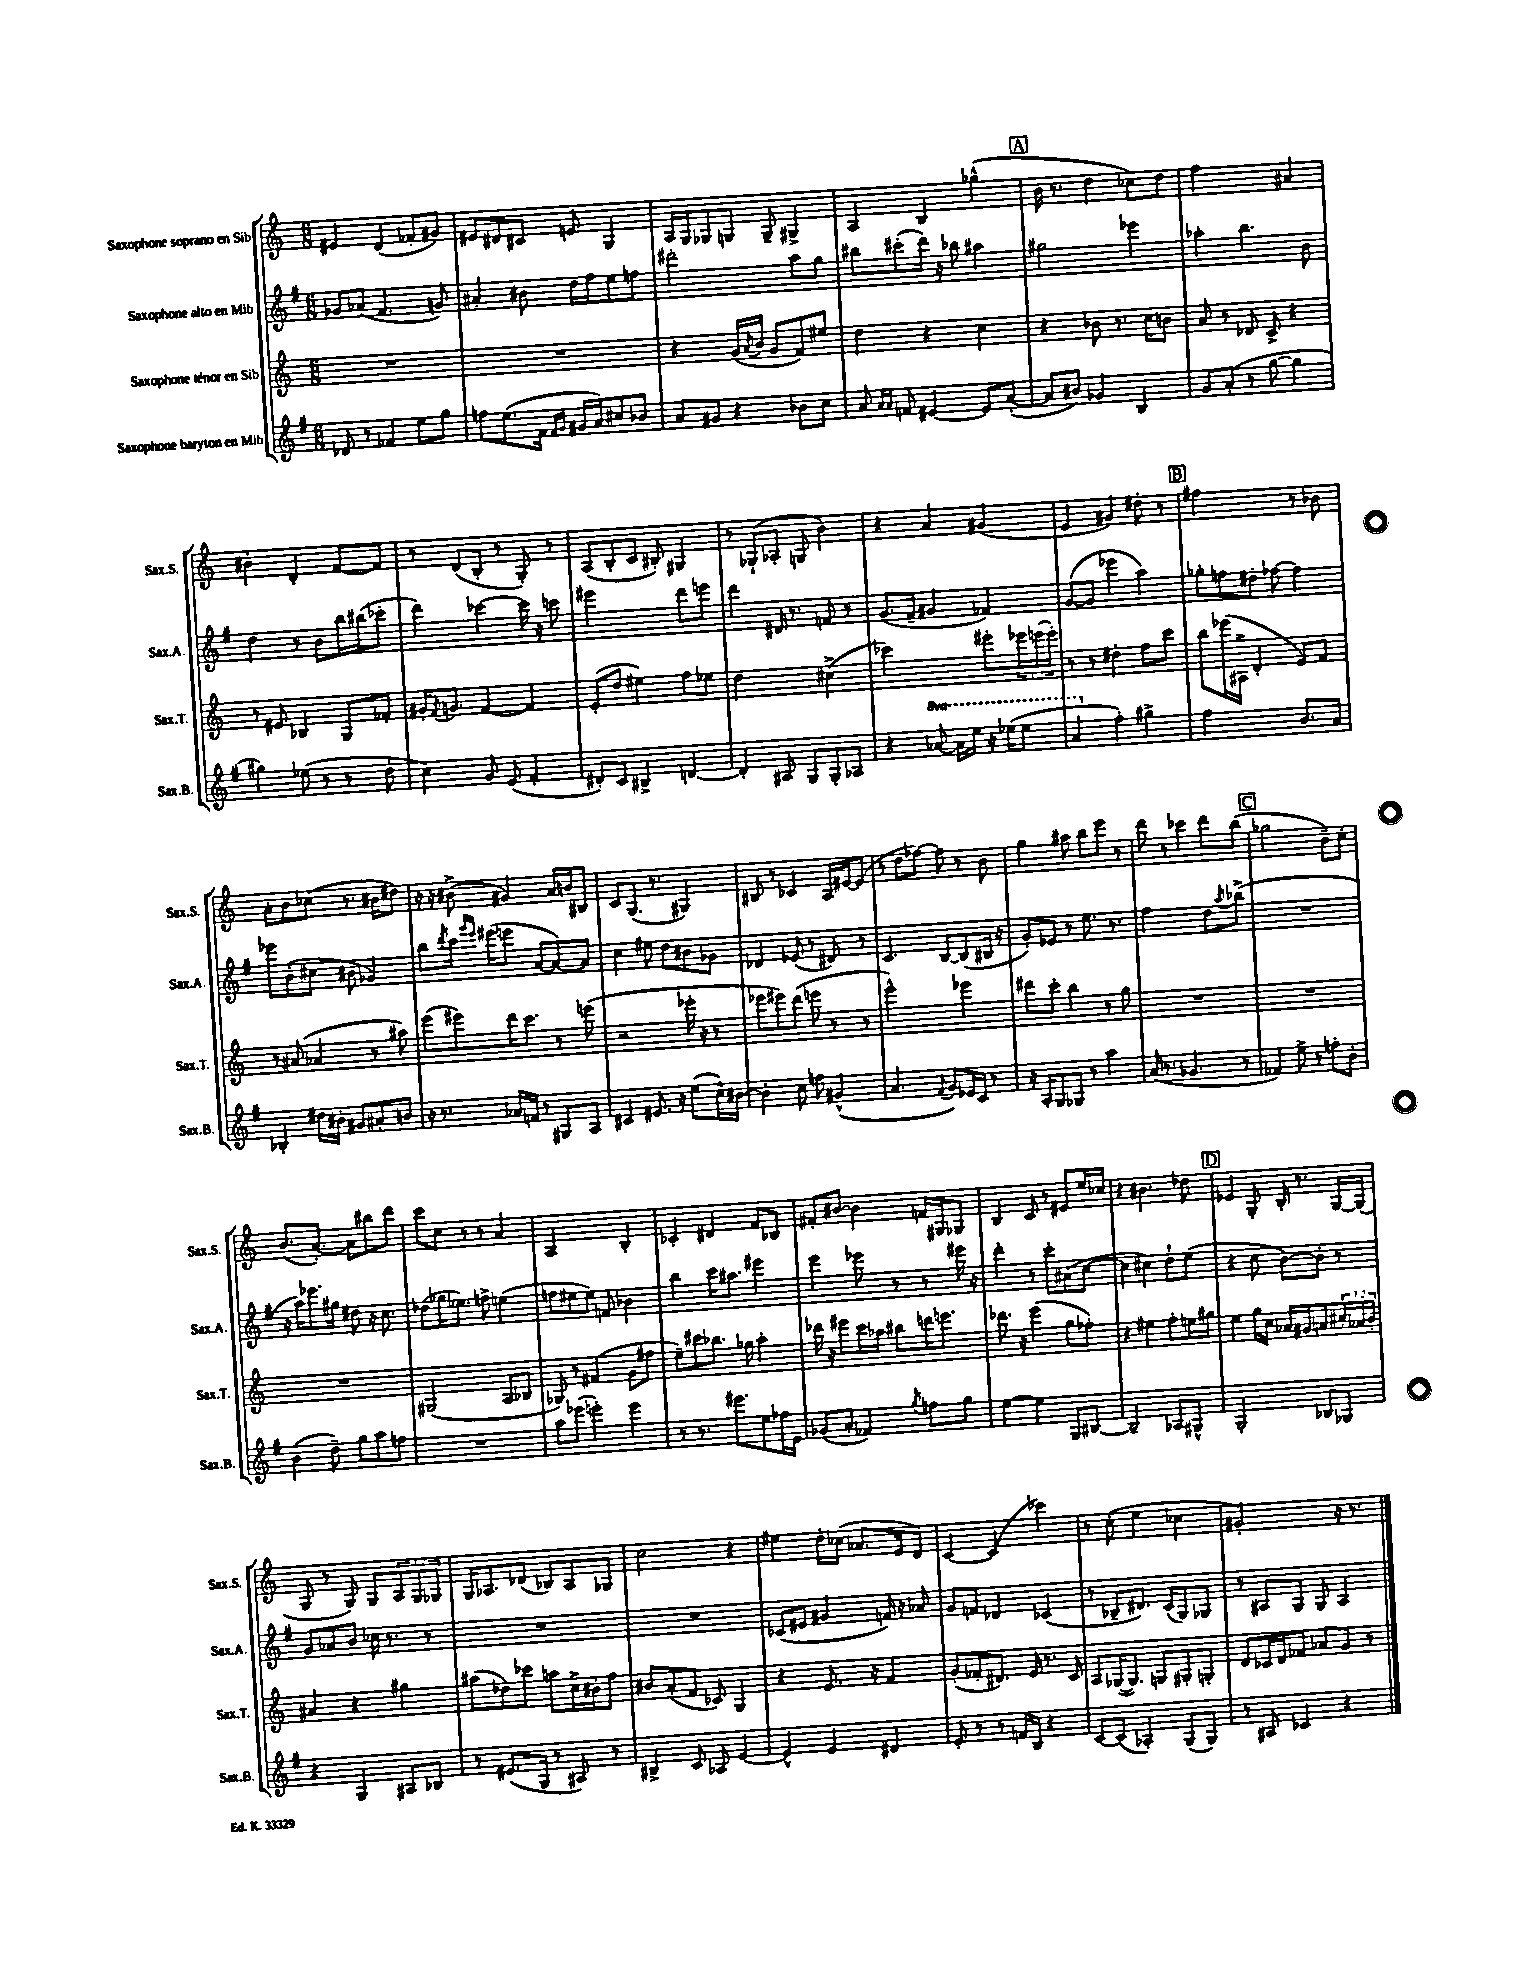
<<
\new StaffGroup <<
\new Staff = "s0" \with { instrumentName = "Saxophone soprano en Sib" shortInstrumentName = "Sax.S." } {
    \clef treble \key c \major \numericTimeSignature \time 6/8 \override Staff.TupletNumber.text = #tuplet-number::calc-fraction-text
    eis'4 d'4( fes'8-. gis'8) |
    eis'8 dis'8 cis'8 e'8 g4 |
    a16 g16 ges8 g8 g8-- gis4-> |
    a4 b4 ges''4-^( |
    \mark \markup { \box "A" } b'16 r8. d''4 ces''8) d''8 |
    f''2 ais'4 |
    bis'4-. d'4-. f'8~ f'8 |
    r8 d'8( b8-. r8 g8-.) r8 |
    a8( b8-. c'8 bis8-.) gis4 |
    r8 ges8-!( aes8-. g8 b'4) |
    r4 a'4 gis'4( |
    e'4 gis'4) dis''8-. r8 |
    \mark \markup { \box "B" } fis''2 r8 bes'8 |
    a'8-. b'8 ces''8( r8. bis'16 dis''8) |
    r16 r16 bis'8->( gis'4) a'16 b'16 bis8 |
    c'8 g8.( r8. gis4) |
    bis8 r8 ces'4 a16 eis'16~ eis'8( |
    r8 d''8 fes''8~) fes''8 r8 b'8 |
    g''4 ais''8 b''8 e'''8 r8 |
    d'''8 r8 ces'''4 d'''8 b''8( |
    \mark \markup { \box "C" } ges''2 b'8--) c''8-. |
    b'8.( a'8.~-.) a'8 bis''8 d'''8 |
    c'''8 c''8 r8 r8 a'4 |
    a2 b4-. |
    ces'4-. dis'4 f'8 bes8 |
    fis'8-. bis'8~ bis'4 f'16 gis16 ges8 |
    b4 c'8 r8 eis'8 e''16 ces''16 |
    r4 bis'4. des''8 |
    \mark \markup { \box "D" } ees'4 g8-. b16-. r8. g16~ g16( |
    g8 r8 g8) g8 \tuplet 3/2 { a8 g8 ges8 } |
    g16 aes8. des'8( bes8) aes8 ges8 |
    c''2 r4 |
    eis''4 d''16-. ces''16( aes'8. e'16 d'8) |
    c'4~ c'4( ces'''4) |
    r8 c''8-.( e''4 ces''4 |
    gis'2-.) r16 r8. \bar "|." |
}
\new Staff = "s1" \with { instrumentName = "Saxophone alto en Mib" shortInstrumentName = "Sax.A." } {
    \clef treble \key g \major \numericTimeSignature \time 6/8
    ges'8 aes'8( fis'4. g'8) |
    ais'4-. bis'8 d''16 fis''16 e''8 f''8 |
    dis'''2-. a''8 g''8 |
    bis''8 cis'''8-.( d'''16) r16 bes''8 ais''4 |
    \mark \markup { \box "A" } gis''2 ees'''4 |
    aes''4-. b''4. b'8 |
    d''4 r8 b'8 b''16 bis''16( ces'''8-. |
    d'''4) ces'''4~ ces'''16 r16 c'''8 |
    eis'''2 d'''8 e'''8 |
    d'''4 dis'16 r8. f'8 r8 |
    g'8.( fis'16-- gis'4 fes'4) |
    g'8~( g'8 ees'''4 a''4) |
    \mark \markup { \box "B" } ges''8-. f''8 dis''8-. fes''8~ fes''4 |
    ees'''8 b'8-.( cis''8 bis'8 ges'4) |
    b''8 \acciaccatura { d'''8 } c'''16 \grace { g'''16 e'''16 } eis'''16( e'''8 a'8~ a'8~) a'8 |
    c''4 eis''8 d''8 bis'8 ges'8 |
    des'4 ees'8( r8 dis'8) r8 |
    c'4. b8~ b8( bis16 r16 |
    g'8-.) ees'8 r8 e''8. r8. |
    fis''2 d''8 \acciaccatura { a''8 } bes''8->( |
    \mark \markup { \box "C" } R2. |
    r16 a''16) ees'''8. gis''16 dis''8 r16 c''8. |
    des''8( ges''16 ees''8.) f''8-> e''4( |
    f''8 eis''8 eis''8) f'8 bes'4 |
    b''4 c'''16 ais''8. eis'''4 |
    e'''4 ees'''8 r8 r8 eis'''16 r16 |
    d'''4-. r8 c'''8-. ais'8( c''8~ |
    c''4 cis''4) d''8-! e''8( |
    \mark \markup { \box "D" } r4 c''8 b'8~) b'8-. r8 |
    g'8 aes'8 b'8 ces''16 r8. r8 |
    R2. |
    R2. |
    ces'8( eis'8 gis'4 f'16) r16 aes'8 |
    g'8 f'8 des'4 ces'4( |
    r8 bes8-- dis'8.) c'16( g8) ges8 |
    r8 ais8 g8 g8 ais4 \bar "|." |
}
\new Staff = "s2" \with { instrumentName = "Saxophone ténor en Sib" shortInstrumentName = "Sax.T." } {
    \clef treble \key c \major \numericTimeSignature \time 6/8 \override Staff.TupletNumber.text = #tuplet-number::calc-fraction-text
    R2. |
    R2. |
    r4 g'16( \acciaccatura { a'8 } b'16 g'8 f'8) eis''8 |
    d''4 r4 c''4 |
    \mark \markup { \box "A" } r4 bes'8 r8. c''16 b'8 |
    a'8 r8 des'8 c'8-> r4 |
    r8 eis'8 bes4 g8 fes'8-. |
    gis'16-. \acciaccatura { f'8 } g'8. f'4~ f'4 |
    e'8-.( d''8 eis''4) f''8 ees''8 |
    d''2 cis''4->( |
    ces'''2) eis'''8-. \tuplet 3/2 { ees'''16 e'''16( e'''16-.) } |
    r8 r8 dis''4-. f''8 c'''8 |
    \mark \markup { \box "B" } b''8 ees'''16( ais16-> d'4-. e'8) f'8 |
    r8 ais'8( aes'4 r8 ais''8) |
    e'''8( eis'''8) d'''16 c'''8. r8 e'''8( |
    r2 ees'''16-. r16 r8 |
    ees'''8 eis'''8) d'''8( e'''8 r8 r8 |
    e'''2-^) ees'''4 |
    dis'''8 c'''8-. b''4 r8 g''8 |
    R2. |
    \mark \markup { \box "C" } R2. |
    R2. |
    gis2( a8 bes8 |
    ges8) r8 fis'4( g'8 fis''8 |
    e''8--) cis'''8 bes''8. ges''16 a''4-. |
    des'''16 r16 eis'''8 c'''16 aes''16 bis''8 d'''16 e'''8. |
    des'''8. r16 e'''4( g''8 fes''8-.) |
    r4 eis''4 f''8-. e''16 gis''16 |
    \mark \markup { \box "D" } e''4 g''16 c''16 aes'16 gis'16 a'8 \tuplet 3/2 { cis''16-. aes'16 b'16-. } |
    ais'4 r4 gis''4 |
    ais''8( des''8) ces'''8 a''8 c''16-> bis'16-. f''8 |
    bis'8 a'8-.( f'8 ces'8) g4 |
    r4 e'8. r16 f'4 |
    g'8-.( fes'8-. dis'8.) e'16 r8. c'16 |
    a8 ges16~( ges8.) g8 gis8-. g8-. |
    d'8 ces'16 d'16 fes'8 aes'8 g'8 r8 \bar "|." |
}
\new Staff = "s3" \with { instrumentName = "Saxophone baryton en Mib" shortInstrumentName = "Sax.B." } {
    \clef treble \key g \major \numericTimeSignature \time 6/8 \set Staff.ottavationMarkups = #ottavation-simple-ordinals
    des'8 r8 fes'4 e''8 g''8 |
    f''8 e''8.( fis'16 \grace { fis'16 g'16 } gis'16 a'16) cis''8 bes'8 |
    a'8 gis'8 r4 bes'8 c''8 |
    a'8 \grace { a'16 a'16 } f'8 eis'4~ eis'8 a'8~-.( |
    \mark \markup { \box "A" } a'8 bis'8) ges'4 b4 |
    g'8 a'8-.( r8 g''8~ g''4 |
    gis''4) ees''8( r8 r8 d''8-. |
    c''4) g'8 e'8( fis'4-. |
    dis'8-.) c'8 bis4-> d'4~ |
    d'4-. ais8 g8 g8-. aes8 |
    r4 \ottava #1 aes''8~ aes''16 e'''16 r16 ees'''16( ees'''8 |
    a''4 \ottava #0 fis''4-.) gis''4-> |
    \mark \markup { \box "B" } fis''2 b'8. a'16 |
    bes4-. dis''16 bis'16-. gis'8 ais'8-. b'8 |
    r16 r8. aes'16 f'16 r8 gis8 a8 |
    cis'4 eis'8. r16 e''8( c''16-^) bis'16~ |
    bis'4-. c''8 f''8 gis'4-^( |
    a'4. \appoggiatura { fis'8 } g'8) ees'16 c'16 r8 |
    r16 a16-. g8 ges8 r8 a''4 |
    a'16( r8. ges'4. r8 |
    \mark \markup { \box "C" } fes'4) e''8-> r8 f''8-. b'8-. |
    b'4( d''8--) g''8 a''8 f''8 |
    R2. |
    a''8 ees'''8( e'''4-.) e'''4 |
    r8 r8. eis'''8. e''8 fes''16 e'16 |
    ges'8( a'8-. fes'4) \acciaccatura { g''8 } f''8 g''8 |
    e''4~ e''4 g8 bis8~ |
    bis2-- aes8 gis8-^ |
    \mark \markup { \box "D" } g2-. bes8 ges8 |
    r4 g4 ais8 bes8 |
    r8 eis'8.( g16 r8 ais8) r8 |
    bis4-> c'8 aes8 e'4~ |
    e'4-^ e'4 dis'4 |
    e'8-. r8 r8 f'16 b16 r4 |
    c'8~ c'8( aes4-.) g8( g8) |
    r8 ais8 ces'4 r4 \bar "|." |
}
>>
>>
\layout { \context { \Score \remove "Bar_number_engraver" } }
